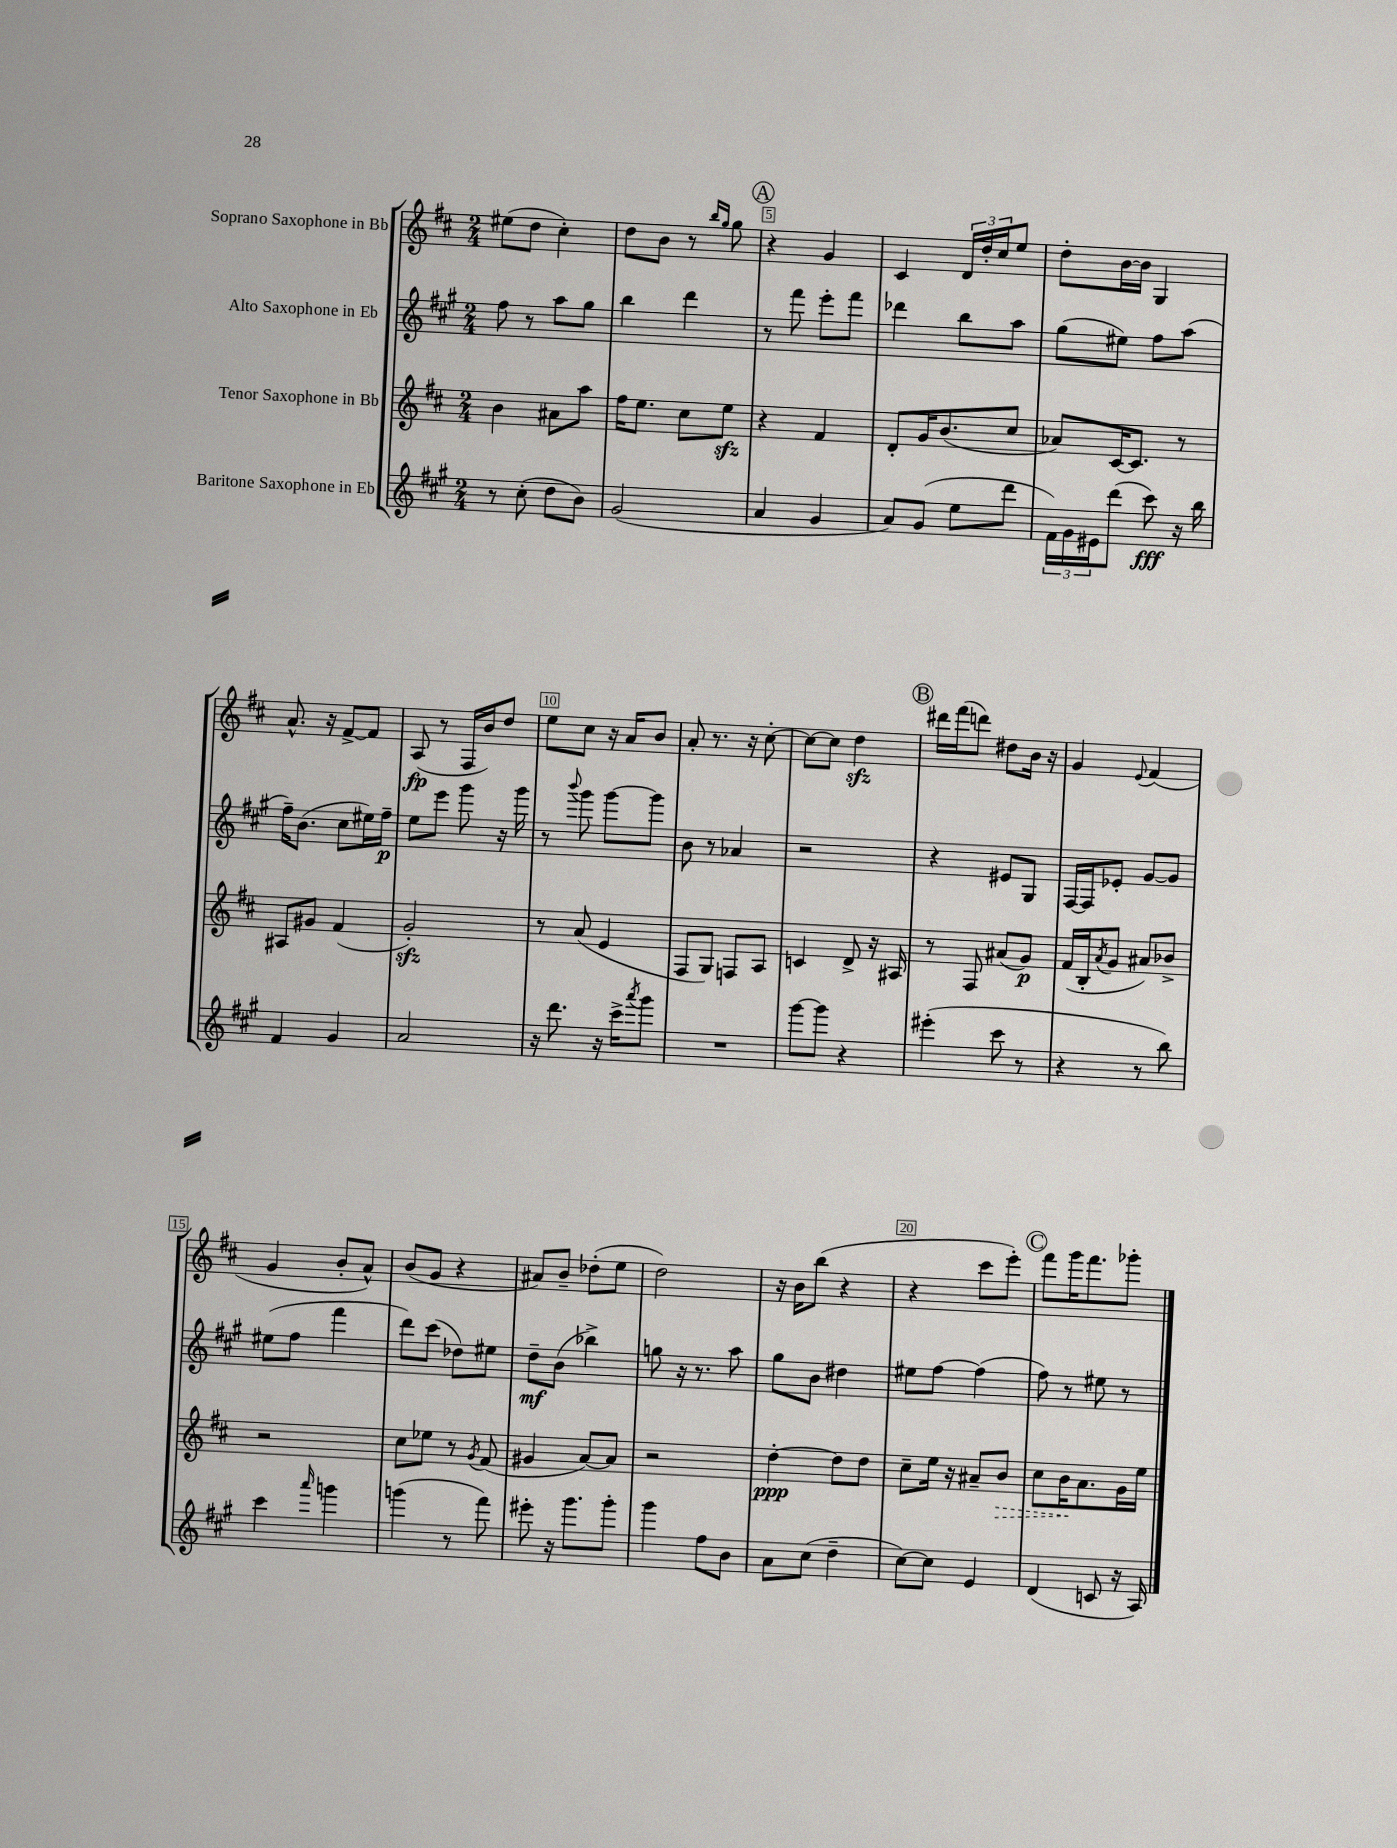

**kern	**kern	**kern	**kern
*staff4	*staff3	*staff2	*staff1
*clefG2	*clefG2	*clefG2	*clefG2
*k[f#c#g#]	*k[f#c#]	*k[f#c#g#]	*k[f#c#]
*M2/4	*M2/4	*M2/4	*M2/4
8r	4b	8ff#	(8ee#
(8cc#'	.	8r	8dd
8dd	8a#	8aa	4cc#')
8b)	8aa	8gg#	.
=	=	=	=
(2g#	16ff#	4bb	8dd
.	8.ee	.	.
.	.	.	8b
.	8cc#	4ddd	8r
.	.	.	16qqbb
.	.	.	16qqgg
.	8ee	.	8gg
=	=	=	=
4a	4r	8r	4r
.	.	8fff#	.
4g#	4f#	8eee'	4g
.	.	8fff#	.
=	=	=	=
8a)	8d'	4ddd-	4c#
(8g#	16g	.	.
.	(8.b	.	.
8ee	.	8bb	24d
.	.	.	24dd'
.	.	.	24cc#
8ddd	8cc#	8aa	8ee
=	=	=	=
24f#)	8a-)	(8gg#	8dd'
24g#	.	.	.
24e#	.	.	.
(8ddd	[16c#	8ee#)	[16b
.	8.c#]	.	16b]
8ccc#)	.	8ff#	4G
16r	8r	(8aa	.
16bb	.	.	.
=	=	=	=
4f#	8A#	16ff#~)	8.a^^
.	.	(8.b	.
.	8g#	.	.
.	.	.	16r
4g#	(4f#	8cc#	[8f#^
.	.	16ee#)	8f#]
.	.	16ff#~	.
=	=	=	=
2a	2g')	8ee	(8A
.	.	8eee	8r
.	.	8ggg#	16F#
.	.	.	16b)
.	.	16r	8dd
.	.	16ggg#	.
=	=	=	=
16r	8r	8r	8ee
8.ddd	.	.	.
.	.	8qqbbb	.
.	(8a	8ggg#	8cc#
16r	4e	[8ggg#	16r
16ccc#^	.	.	16a
8qaaa	.	.	.
8ggg#	.	8ggg#]	8b
=	=	=	=
2r	8F#	8b	8a'
.	8G)	8r	8.r
.	8F	4a-	.
.	.	.	16r
.	8A	.	[8cc#'
=	=	=	=
[8ggg#	4c	2r	8cc#_
8ggg#]	.	.	8cc#]
4r	8d^	.	4dd
.	16r	.	.
.	16A#	.	.
=	=	=	=
(4eee#'	8r	4r	16ddd#
.	.	.	(16fff#
.	8F#	.	8ddd)
8ccc#	(8a#	8e#	8dd#
8r	8g)	8G#	16b
.	.	.	16r
=	=	=	=
4r	(16f#	[16F#	4g
.	16B'	16F#]	.
.	8qa	.	.
.	8g	8e-'	.
.	.	.	8qqe
8r	8a#)	[8g#	(4f#
8bb)	8b-^	8g#]	.
=	=	=	=
4ccc#	2r	(8ee#	4g
.	.	8ff#	.
16qqaaa	.	.	.
4ggg	.	4fff#	8b'
.	.	.	8a^^)
=	=	=	=
(4ggg	8cc#	8ddd)	(8b
.	8ee-	(8ccc#	8g
8r	8r	8dd-)	4r
.	8qg	.	.
8fff#)	(8f#	8ee#	.
=	=	=	=
8eee#'	4g#	8dd~	8a#)
16r	.	(8b	8b~
8.ggg#	.	.	.
.	[8a)	4bb-^)	(8dd-'
8ggg#'	8a]	.	8ee
=	=	=	=
4ggg#	2r	8gg	2dd)
.	.	16r	.
.	.	8.r	.
8ff#	.	.	.
8b	.	8aa	.
=	=	=	=
8a	[4dd'	8gg#	16r
.	.	.	16b
(8cc#	.	8b	(8bb
4dd~	8dd]	4dd#	4r
.	8dd	.	.
=	=	=	=
[8cc#)	8cc#~	8ee#	4r
8cc#]	16ee	[8ff#	.
.	16r	.	.
4e	8a#~	(4ff#]	8ccc#
.	8b	.	8eee')
=	=	=	=
(4d	8cc#	8ff#)	8fff#
.	16b	8r	16ggg
.	8.a	.	8.fff#
8c	.	8ee#	.
16r	16g	8r	8ggg-'
16A)	16ee	.	.
==	==	==	==
*-	*-	*-	*-
